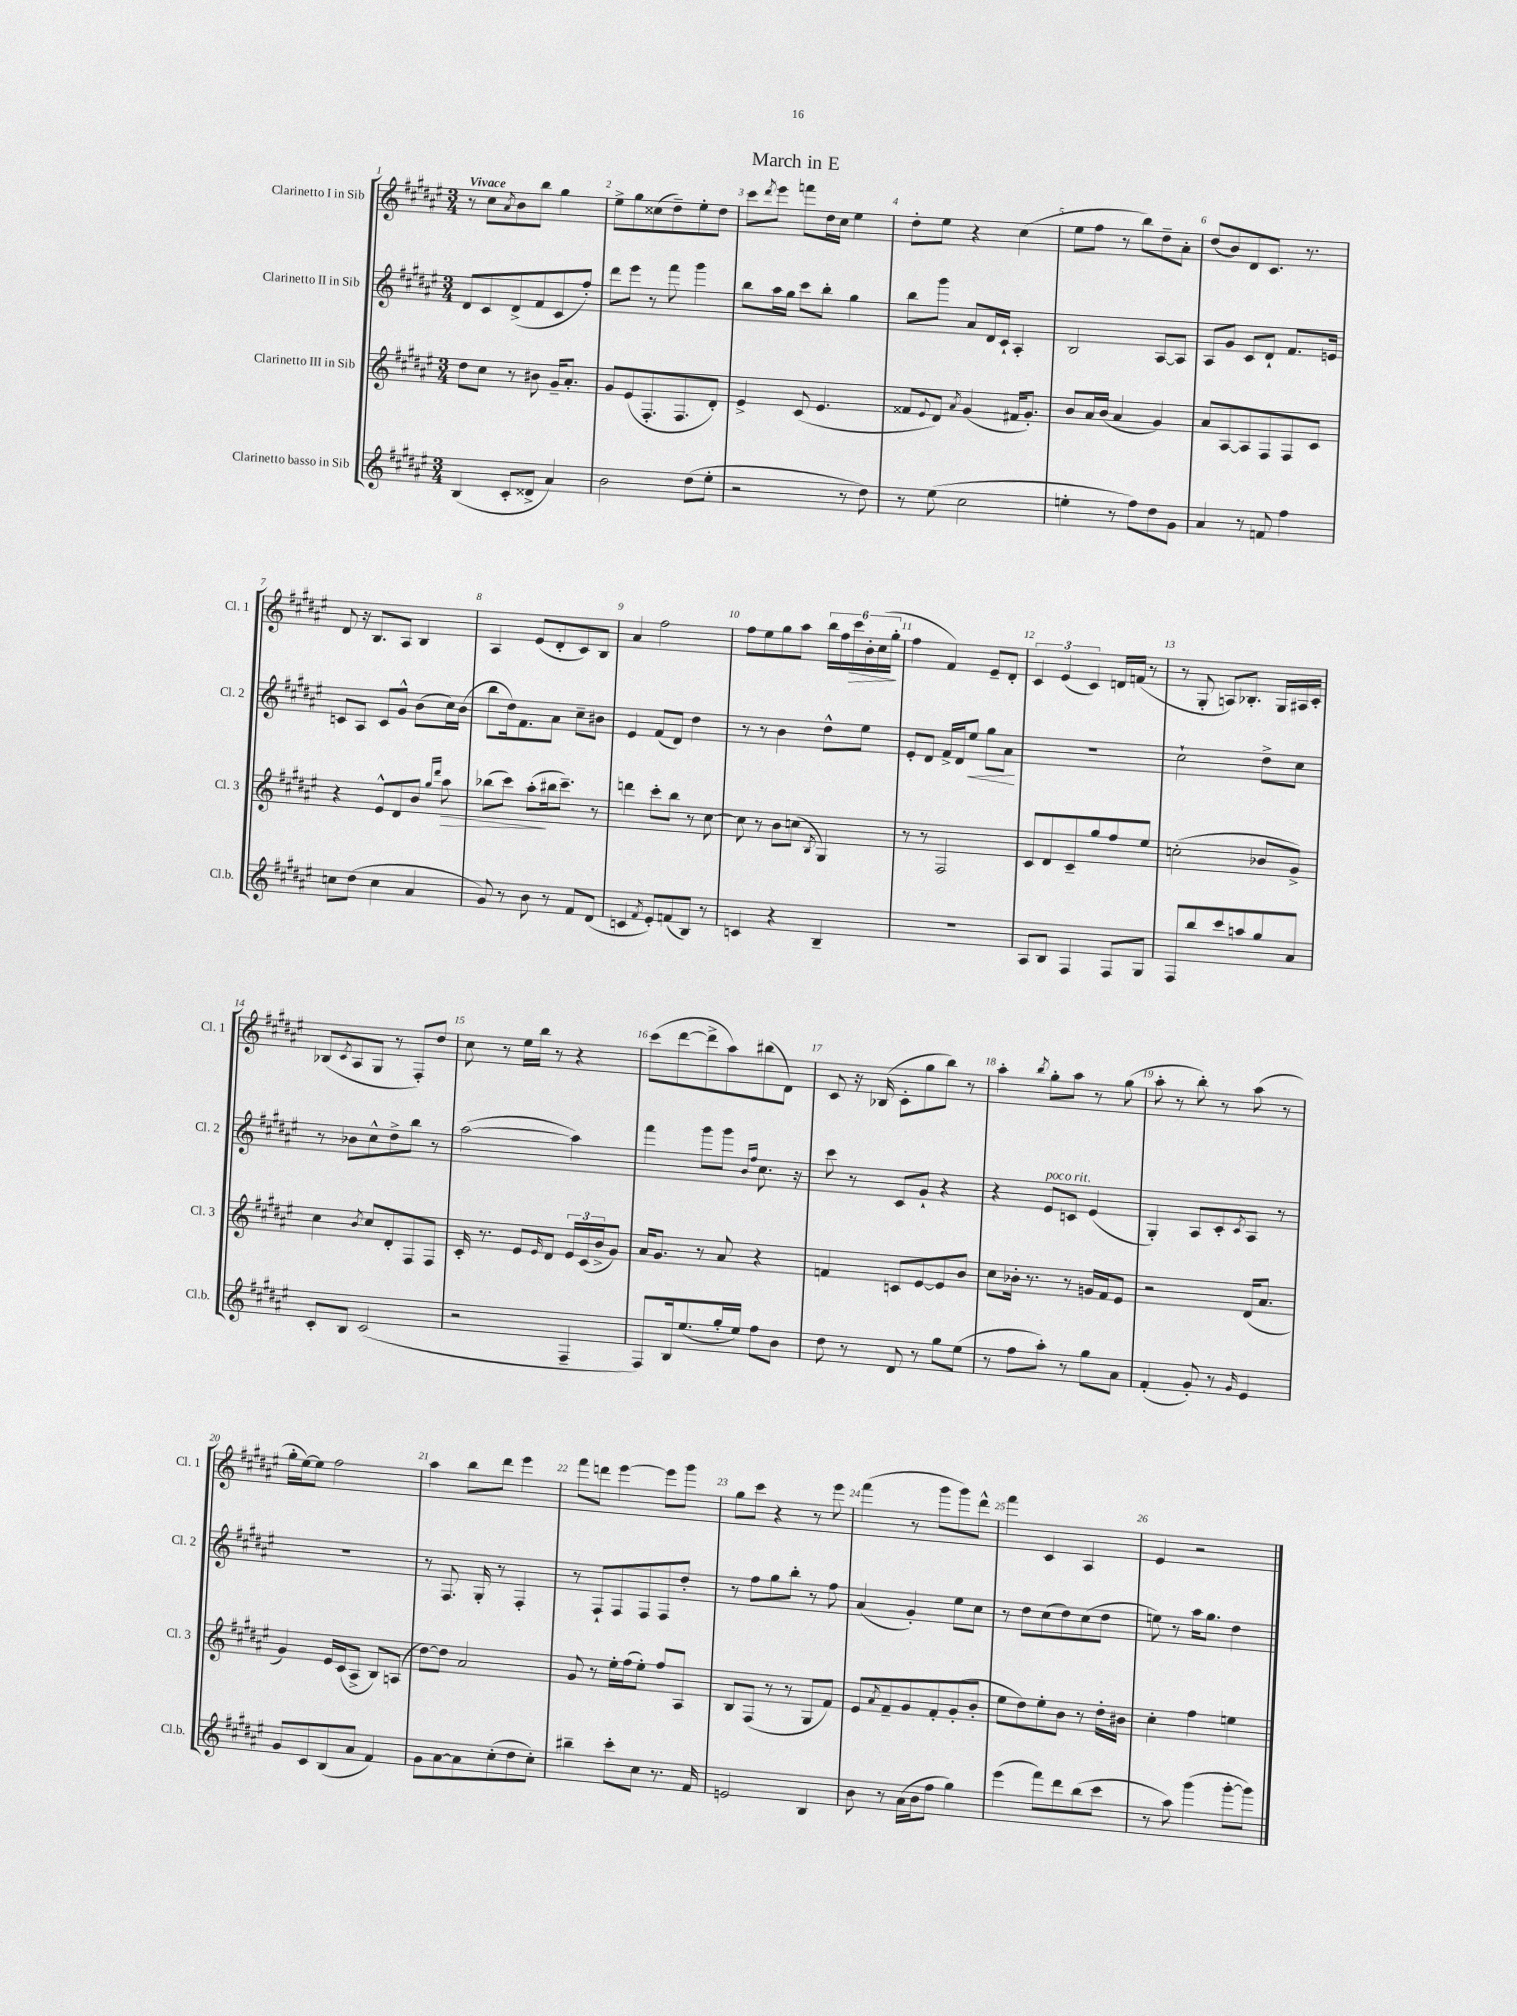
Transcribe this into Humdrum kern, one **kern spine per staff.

**kern	**kern	**kern	**kern
*staff4	*staff3	*staff2	*staff1
*clefG2	*clefG2	*clefG2	*clefG2
*k[f#c#g#d#a#e#]	*k[f#c#g#d#a#e#]	*k[f#c#g#d#a#e#]	*k[f#c#g#d#a#e#]
*M3/4	*M3/4	*M3/4	*M3/4
(4B/	8dd#\L	8d#/L	8r
.	8cc#\J	8c#/	8cc#\L
.	.	.	8qa#/
8c#'/L	8r	(8d#^/	8b\
8d##^/J	8b#\	8f#/	8bb\J
4a#/)	16g#~/LK	8c#/	4gg#\
.	8.a#'/J	.	.
.	.	8ff#'/J)	.
=	=	=	=
2b\	8g#/L	8ddd#\L	8ee#^\L
.	(8e#/	8eee#\J	8gg#\
.	8.F#'/	8r	(8cc##\
.	.	8fff#\	8dd#~\)
.	8.F#/	.	.
(8dd#\L	.	4ggg#\	8ee#'\
8ee#'\J	8d#'/J)	.	8dd#\J
=	=	=	=
2r	4e#^/	8bb\L	8ccc#\L
.	.	.	8qddd#/
.	.	16aa#\L	8eee#\J
.	.	16gg#\JJ	.
.	(8c#/	8ccc#\L	8fff\L
.	4.e#/	8bb'\J	16dd#\L
.	.	.	16cc#\JJ
8r	.	4gg#\	4ee#\
8dd#\)	.	.	.
=	=	=	=
8r	8f##/L	8bb\L	8dd#'\L
.	8qqe#/	.	.
(8ee#\	8d#/J)	8ggg#\J	8ee#\J
.	8qa#/	.	.
2cc#\	(4g#/	8a#/L	4r
.	.	16d#/L	.
.	.	16c#`/JJ	.
.	16f#/LK	4A#'/	(4cc#\
.	8.g#'/J)	.	.
=	=	=	=
4ee'\	8b/L	2B/	8ee#\L
.	16a#/L	.	8ff#\J
.	(16b/JJ	.	.
8r	4a#/	.	8r
8ff#\L)	.	.	8bb\L)
8dd#\	4g#/)	[8A#/L	8dd#~\
8g#\J	.	8A#/]J	8a#'\J
=	=	=	=
4a#/	8a#/L	8A#/L	(8dd#/L
.	[8A#/	8g#/J	8b/)
8r	8A#/]	8c#/L	8d#/
8f/	8F#/	8d#`/J	8.c#/J
4ff#\	8F#/	8.f#/L	.
.	.	.	8.r
.	8c#/J	.	.
.	.	16e/Jk	.
=	=	=	=
8cc\L	4r	8c/L	8d#/
(8dd#\J	.	8A#/J	16r
.	.	.	8.B/L
4cc\	8e#^^/L	8c/L	.
.	8d#/	8g#^^/J	8A#/J
4a#/	8b/J	(8b\L	4B/
.	16qqgg#/LL	.	.
.	16qqddd#/JJ	.	.
.	8aa#\	16cc#\L)	.
.	.	(16b\JJ	.
=	=	=	=
8g#/)	(8bb-\L	8bb\L	4A#/
8r	8ccc#\J)	16dd#\k)	.
.	.	8.f#\	.
8b\	(8aa#'\L	.	(8e#/L
8r	16bb#\k	8a#\J	8d#'/
.	8.ccc#~\J)	.	.
8f#/L	.	8cc#~\L	8c#/)
(8d#/J	8r	8b#\J	8B/J
=	=	=	=
4c/	4ddd\	4e#/	4a#/
8qf#/	.	.	.
8e#'/L)	8ccc#'\L	(8f#/L	2ff#\
(8f/	8bb\J	8d#/J)	.
8B/J)	8r	4dd#\	.
8r	[8cc#\	.	.
=	=	=	=
4c/	8cc#\]	8r	8ff#\L
.	8r	8r	8ee#\
4r	8b\L	4b\	8gg#\
.	(8cc\J	.	8aa#\J
.	8qB/	.	.
4B~/	4G#/)	8dd#^^\L	24bb\LL
.	.	.	24ff#\
.	.	.	24ccc#\
.	.	8ee#\J	24b'\
.	.	.	(24cc#\
.	.	.	24gg#'\JJ
=	=	=	=
2.r	8r	8e#'/L	4ff#\
.	8r	8d#/J	.
.	2F#/	16f#^/LL	4f#/)
.	.	16d#/J	.
.	.	8ee#/J	.
.	.	8gg#\L	8e#~/L
.	.	8a#\J	8d#'/J
=	=	=	=
8A#/L	8c#/L	2.r	6c#/
8B/J	8d#/	.	.
.	.	.	(6e#/
4F#/	8c#~/	.	.
.	.	.	6c#/)
.	8gg#/	.	.
8F#/L	8ff#/	.	16d/LL
.	.	.	(16f/JJ
8G#/J	8ee#/J	.	8r
=	=	=	=
8F#/L	(2cc'\	2cc#`\	8r
8bb/	.	.	8G#'/
8ccc#/	.	.	8A/L)
8aa/	.	.	8.B-'/J
8gg#/	8b-/L	8dd#^\L	.
.	.	.	16G#/LL
8a#/J	8g#^/J)	8cc#\J	16A#/
.	.	.	16c#'/JJ
=	=	=	=
8c#'/L	4cc#\	8r	(8B-/L
.	.	.	8qc#/
8B/J	.	8b-\L	8A#/
.	8qb/	.	.
(2c#/	8cc#/L	8cc#^^\	8G#/J
.	8d#'/	8dd#^\	8r
.	8F#/	8bb\J	8F#'/L)
.	8F#/J	8r	8dd#/J
=	=	=	=
2r	16c#'/	([2aa#\	8cc#\
.	8.r	.	.
.	.	.	8r
.	8e#/L	.	16ee#\LL
.	.	.	16bb\JJ
.	16qqe#/	.	.
.	8d#/J	.	8r
4F#~/	24e#/LL	4aa#\])	4r
.	(24c#/	.	.
.	24b^/J	.	.
.	8g#/J)	.	.
=	=	=	=
8F#/L)	16a#/LK	4fff#\	(8ccc#\L
.	8.g#/J	.	.
16B/k	.	.	[8ddd#\
(8.ee#/	.	.	.
.	8r	8ggg#\L	8ddd#^\]
16gg#'/L	8a#/	8ggg#\J	8aa#\)
16ee#/JJ)	.	.	.
.	.	16qqb/LL	.
.	.	16qqff#/JJ	.
8ff#\L	4r	8.cc#\	(8bb#\
8b\J	.	.	8d#\J)
.	.	16r	.
=	=	=	=
8dd#\	4f/	8ccc#\	8c#/
8r	.	8r	16r
.	.	.	(16B-/
8d#/	8c/L	8c#/L	8c#'\L
8r	[8e#/	8g#`/J	8gg#\
8gg#\L	8e#/]	4r	8bb\J)
(8ee#\J	8b/J	.	8r
=	=	=	=
8r	8cc#\L	4r	4aa#'\
8ff#\L	16b-'\Jk	.	.
.	8.r	.	.
.	.	.	8qbb/
8aa#'\J)	.	8e#/L	8gg#'\L
8r	8r	8c/J	8aa#\J
8gg#\L	16g/LL	(4e#/	8r
.	16f#/J	.	.
8a#\J	8e#/J	.	(8gg#\
=	=	=	=
(4f#'/	2r	4G#'/)	8aa#'\
.	.	.	8r
8g#'/)	.	8A#/L	8bb'\)
8r	.	8c#'/	8r
16qqg#/	.	8qc#/	.
4e#/	(16d#/LK	8A#/J	(8aa#\
.	8.a#/J	.	.
.	.	8r	8r
=	=	=	=
8g#/L	4g#/)	2.r	16gg#'\LL
.	.	.	[16ee#\J)
8c#/	.	.	8ee#\]J
(8B/	16e#/LL	.	2ff#\
.	(16c#/J	.	.
8a#/J	8A#^/J	.	.
4f#/)	8B/L)	.	.
.	(8A/J	.	.
=	=	=	=
8g#\L	[8dd#\L)	8r	4aa#\
[8a#\	8dd#\]J	8.F#/	.
8a#\]	2a#/	.	8bb\L
.	.	16G#'/	.
(8cc#'\	.	8r	8ddd#\J
8dd#\	.	4F#'/	4eee#\
8cc#'\J)	.	.	.
=	=	=	=
4bb#~\	8g#/	8r	8fff#\L
.	8r	8F#`/L	8ddd\J
8ccc#'\L	16ee#'\LL	8F#/	[4eee#\
.	(16ff#\J	.	.
8cc#\J	8ee#'\J)	8F#/	.
8.r	8ff#/L	8F#/	8eee#\]L
.	8A#/J	8dd#'/J	8ggg#\J
16f#/	.	.	.
=	=	=	=
2e/	8B/L	8r	8gg#\L
.	(8F#/J	8ff#\L	8ccc#\J
.	8r	8gg#\	4r
.	8r	8bb'\J	.
4B/	8G#/L	8r	8r
.	8f#/J)	8ff#\	8eee#\
=	=	=	=
8b\	8e#/L	(4a#/	(4fff#\
.	8qa#/	.	.
8r	8f#~/	.	.
(16a#\LL	8g#/	4g#'/)	8r
16b\J	.	.	.
8ff#\J	8f#'/	.	8ggg#\L
4gg#\)	(8g#'/	8ee#\L	8ggg#\)
.	8b'/J	8cc#\J	8ddd#^^\J
=	=	=	=
(4eee#\	8ee#\L	8r	4fff#\
.	8dd#\)	8dd#\L	.
8fff#\L)	8ee#'\	(8cc#\	4c#/
8ddd#\	8b\J	8dd#\)	.
(8bb\	8r	(8cc#\	4A#/
8ccc#\J	16dd#'\LL	8dd#\J	.
.	16b#\JJ	.	.
=	=	=	=
8r	4cc#'\	8ee\)	4e#/
8aa#\)	.	8r	.
(4ggg#\	4ff#\	16aa#\LK	2r
.	.	8.gg#\J	.
[8ggg#'\L	4ee\	4dd#\	.
8ggg#\]J)	.	.	.
==	==	==	==
*-	*-	*-	*-
